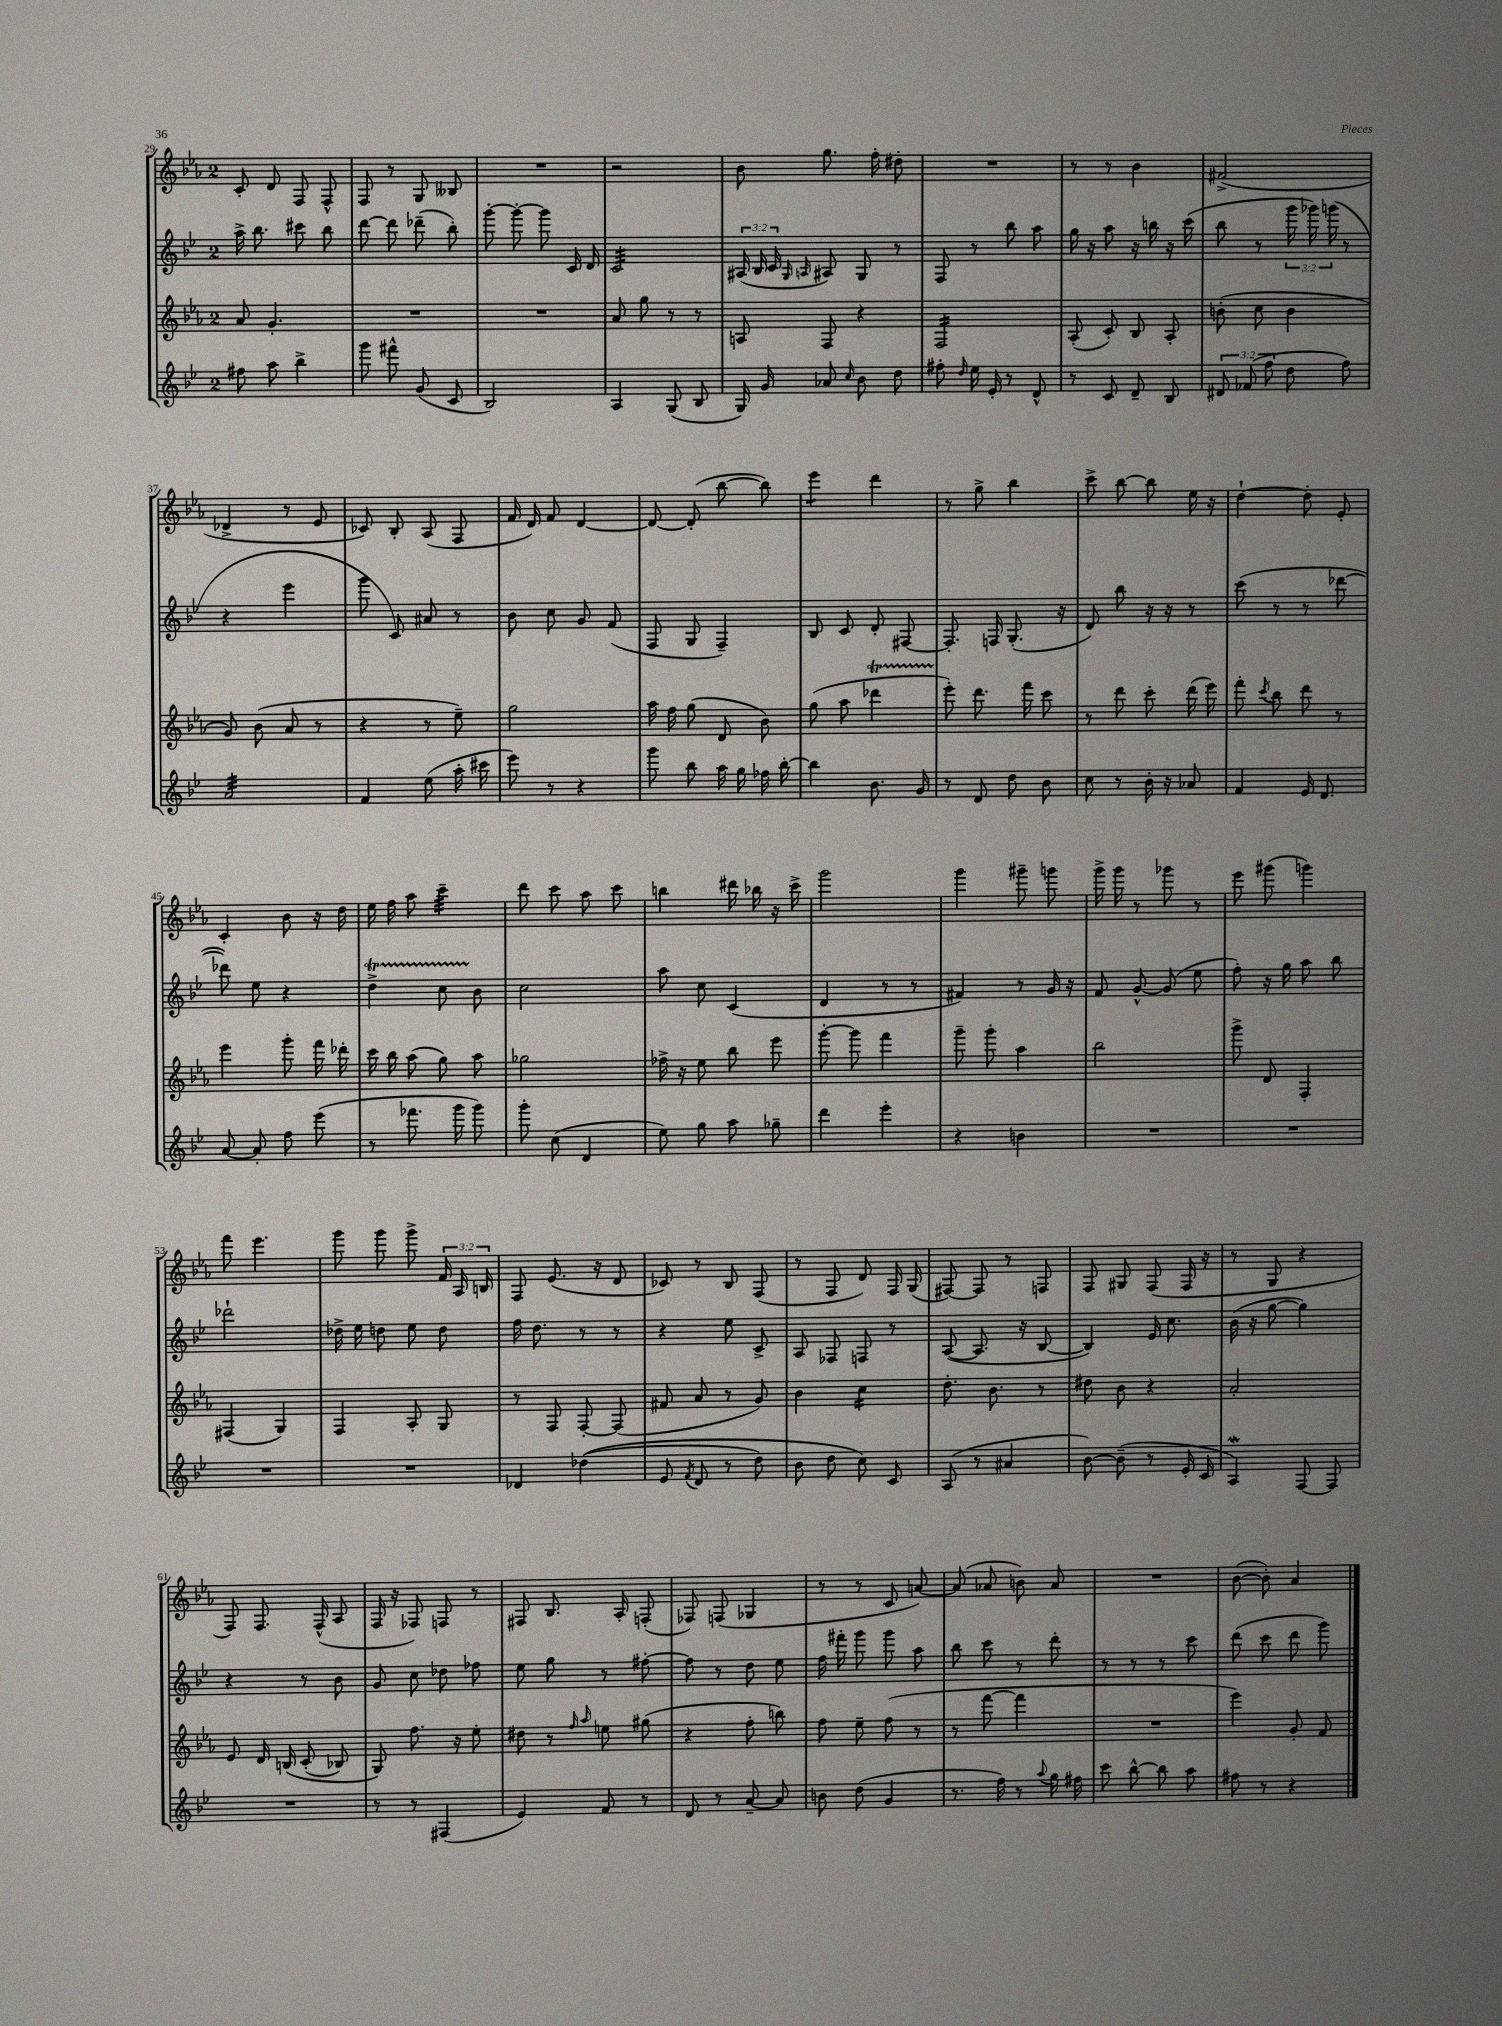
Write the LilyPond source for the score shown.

<<
\new StaffGroup <<
\new Staff = "s0" {
    \clef treble \key ees \major \once \override Staff.TimeSignature.style = #'single-digit \time 2/4 \override Staff.TupletNumber.text = #tuplet-number::calc-fraction-text
    \autoBeamOff c'8-. d'8 f8 f8-^ |
    f8 r8 g8 beses8 |
    R2 |
    r2 |
    bes'8 g''8. f''16-. dis''8-. |
    R2 |
    r8 r8 bes'4 |
    fis'2->( |
    des'4-> r8 ees'8 |
    ces'8) bes8-. aes8( f8 |
    f'16 d'16) f'8 d'4~ |
    d'8~ d'8-.( bes''8~ bes''8) |
    ees'''4:8 d'''4 |
    r8 g''8-> bes''4 |
    c'''8-> bes''8~ bes''8 ees''16 r16 |
    d''4~-! d''8-. ees'8-. |
    c'4-. bes'8 r16 d''16 |
    ees''16 f''16 aes''8 c'''4:32-- |
    d'''8 c'''8 aes''8 c'''8 |
    b''4 dis'''16 bes''16 r16 c'''16-> |
    g'''2 |
    g'''4 gis'''8-- g'''8 |
    g'''16-> g'''16 r8 ges'''8 r8 |
    ees'''8 gis'''8( g'''4) |
    f'''8 ees'''4. |
    g'''8 g'''8 g'''8-> \tuplet 3/2 { f'16 aes16 b16 } |
    f8 ees'8.( r16 d'8 |
    ces'8) r8 bes8 f8( |
    r8 f8 d'8) f16 g16( |
    fis8~) fis8 r8 f8 |
    f8 gis8 f8( f16 r16 |
    r8 g8 r4 |
    f8) f8. f16-^( aes8 |
    f16 r16 fes8) f8 r8 |
    fis8 bes8. aes16-. f8-.( |
    fes8) f8( ges4 |
    r8 r8 c'8 a'8~) |
    a'8( aes'8 b'8) aes'8 |
    R2 |
    bes'8~( bes'8-.) aes'4 \bar "|." |
}
\new Staff = "s1" {
    \clef treble \key bes \major \once \override Staff.TimeSignature.style = #'single-digit \time 2/4 \override Staff.TupletNumber.text = #tuplet-number::calc-fraction-text
    \autoBeamOff a''16-> bes''8. cis'''8 bes''8 |
    d'''8~ d'''8 des'''8--( bes''8-.) |
    g'''8~-. g'''8~-. g'''8 c'16 d'16 |
    c'2:32 |
    \tuplet 3/2 { ais16( bes16 c'16 } \grace { g16 a16 } ais8) g8 r8 |
    f8 r8 bes''8 a''8 |
    g''16 r16 a''8 r16 b''16 r16 c'''16( |
    bes''8 r8 \tuplet 3/2 { g'''16 ges'''16) g'''16( } r8 |
    r4 ees'''4 |
    g'''8 c'8) ais'8 r8 |
    bes'8 c''8 g'8 f'8( |
    f8 g8 f4--) |
    bes8 c'8 d'8-. fis8~ |
    fis8.-. f16 g8.-.( r16 |
    d'8) bes''8 r16 r16 r8 |
    c'''8( r8 r8 des'''8~ |
    des'''8) ees''8 r4 |
    d''4->\startTrillSpan c''8 bes'8\stopTrillSpan |
    c''2 |
    a''8 c''8 c'4( |
    d'4 r8 r8 |
    fis'4) r8 g'16 r16 |
    f'8 g'8~-^ g'8( ees''8 |
    f''8-.) r16 g''16 a''8 bes''8 |
    des'''2-! |
    des''16-> ees''16 d''8 ees''8 d''8 |
    f''16 d''8. r8 r8 |
    r4 ees''8 c'8-> |
    a8 fes8 f8 r8 |
    a8~( a8. r16 bes8~ |
    bes4) ees'16 c''8. |
    bes'16( r16 g''8~ g''4) |
    r4 r8 bes'8 |
    g'8 c''8 des''8 fes''8 |
    ees''8 g''8 r8 fis''8~-. |
    fis''8 r8 d''8 ees''8 |
    f''16 fis'''16-. g'''8 g'''8 a''8 |
    bes''8 c'''8 r8 d'''8-. |
    r8 r8 r8 c'''8 |
    d'''8( c'''8 d'''8 g'''8) \bar "|." |
}
\new Staff = "s2" {
    \clef treble \key ees \major \once \override Staff.TimeSignature.style = #'single-digit \time 2/4
    \autoBeamOff aes'8 g'4.-. |
    R2 |
    R2 |
    aes'8 g''8 r8 r8 |
    a8 f8 r4 |
    f2:16 |
    aes8-.( c'8-.) bes8 aes8-. |
    b'8-.( c''8 b'4 |
    g'8) bes'8( aes'8 r8 |
    r4 r8 ees''8--) |
    g''2 |
    aes''16 f''16 g''8( d'8 bes'8) |
    g''8( aes''8 des'''4\startTrillSpan |
    ees'''8-.\stopTrillSpan) d'''8. f'''16 c'''8 |
    r8 d'''8 c'''8-. d'''16( ees'''16) |
    f'''8-. \acciaccatura { c'''8 } bes''8 d'''8 r8 |
    ees'''4 g'''8-. f'''16 des'''16-. |
    c'''16 bes''16 aes''8( g''8) aes''8 |
    ges''2 |
    fes''16-> r16 ees''8 bes''8 ees'''8 |
    g'''8~-. g'''8 f'''4 |
    g'''8-- g'''8-. aes''4 |
    bes''2 |
    g'''8-> d'8 f4-. |
    fis4( g4) |
    f4 aes8-. g8 |
    r8 f8 f8~-. f8( |
    fis'8 aes'8 r8 g'8) |
    bes'4 c''4:16 |
    d''8.-. bes'8. r8 |
    dis''8 bes'8 r4 |
    aes'2-. |
    ees'8 d'16 b16\( c'8-.( bes8) |
    g8\) f''8. r16 ees''8-. |
    dis''8 r8 \grace { f''16 aes''16 } e''8 gis''8( |
    r4 f''8-. b''8) |
    f''8 ees''8-- f''8( r8 |
    r8 f'''8~ f'''4 |
    R2 |
    ees'''4) g'8-. f'8 \bar "|." |
}
\new Staff = "s3" {
    \clef treble \key bes \major \once \override Staff.TimeSignature.style = #'single-digit \time 2/4 \override Staff.TupletNumber.text = #tuplet-number::calc-fraction-text
    \autoBeamOff fis''8 a''8 bes''4-> |
    g'''8 fis'''8-^ g'8( c'8 |
    bes2) |
    a4 g8( bes8 |
    g16) g'16 aes'8 \grace { c''16 } bes'8 d''8 |
    fis''8-. \grace { d''16 } ees''16 ees'16-. r8 d'8-^ |
    r8 c'8 d'8-- bes8 |
    \tuplet 3/2 { dis'8 fes'8( f''8 } d''8 f''8) |
    a'2:32 |
    f'4 ees''8( a''16-. cis'''16 |
    ees'''8) r8 r4 |
    g'''8 bes''8 a''16 g''16 fes''16 bes''16~-. |
    bes''4 bes'8. g'16 |
    r8 d'8 d''8 bes'8 |
    c''8 r8 bes'16-. r16 aes'8 |
    f'4 ees'16 d'8. |
    a'8~ a'8-. f''8 ees'''8( |
    r8 fes'''8. g'''16 g'''8) |
    g'''8-. c''8( d'4 |
    ees''8) g''8 a''8 ges''8-- |
    d'''4 ees'''4-. |
    r4 b'4 |
    R2 |
    R2 |
    R2 |
    R2 |
    des'4 des''4(\( |
    ees'8 \acciaccatura { f'8 } d'8 r8 d''8) |
    bes'8 d''8 c''8\) c'8 |
    a8( r8 ais'4 |
    bes'8~) bes'8--( r8 ees'16-. c'16 |
    a4\mordent) f8~ f8 |
    R2 |
    r8 r8 fis4( |
    ees'4) f'8 r8 |
    d'8 r8 a'8~-- a'8 |
    b'8 d''8( g'4 |
    r8. f''16) r8 \appoggiatura { a''8 } g''16 fis''16 |
    c'''8 bes''8~-^ bes''8 a''8 |
    fis''8 r8 r4 \bar "|." |
}
>>
>>
\layout { \context { \Score currentBarNumber = #29 } }
